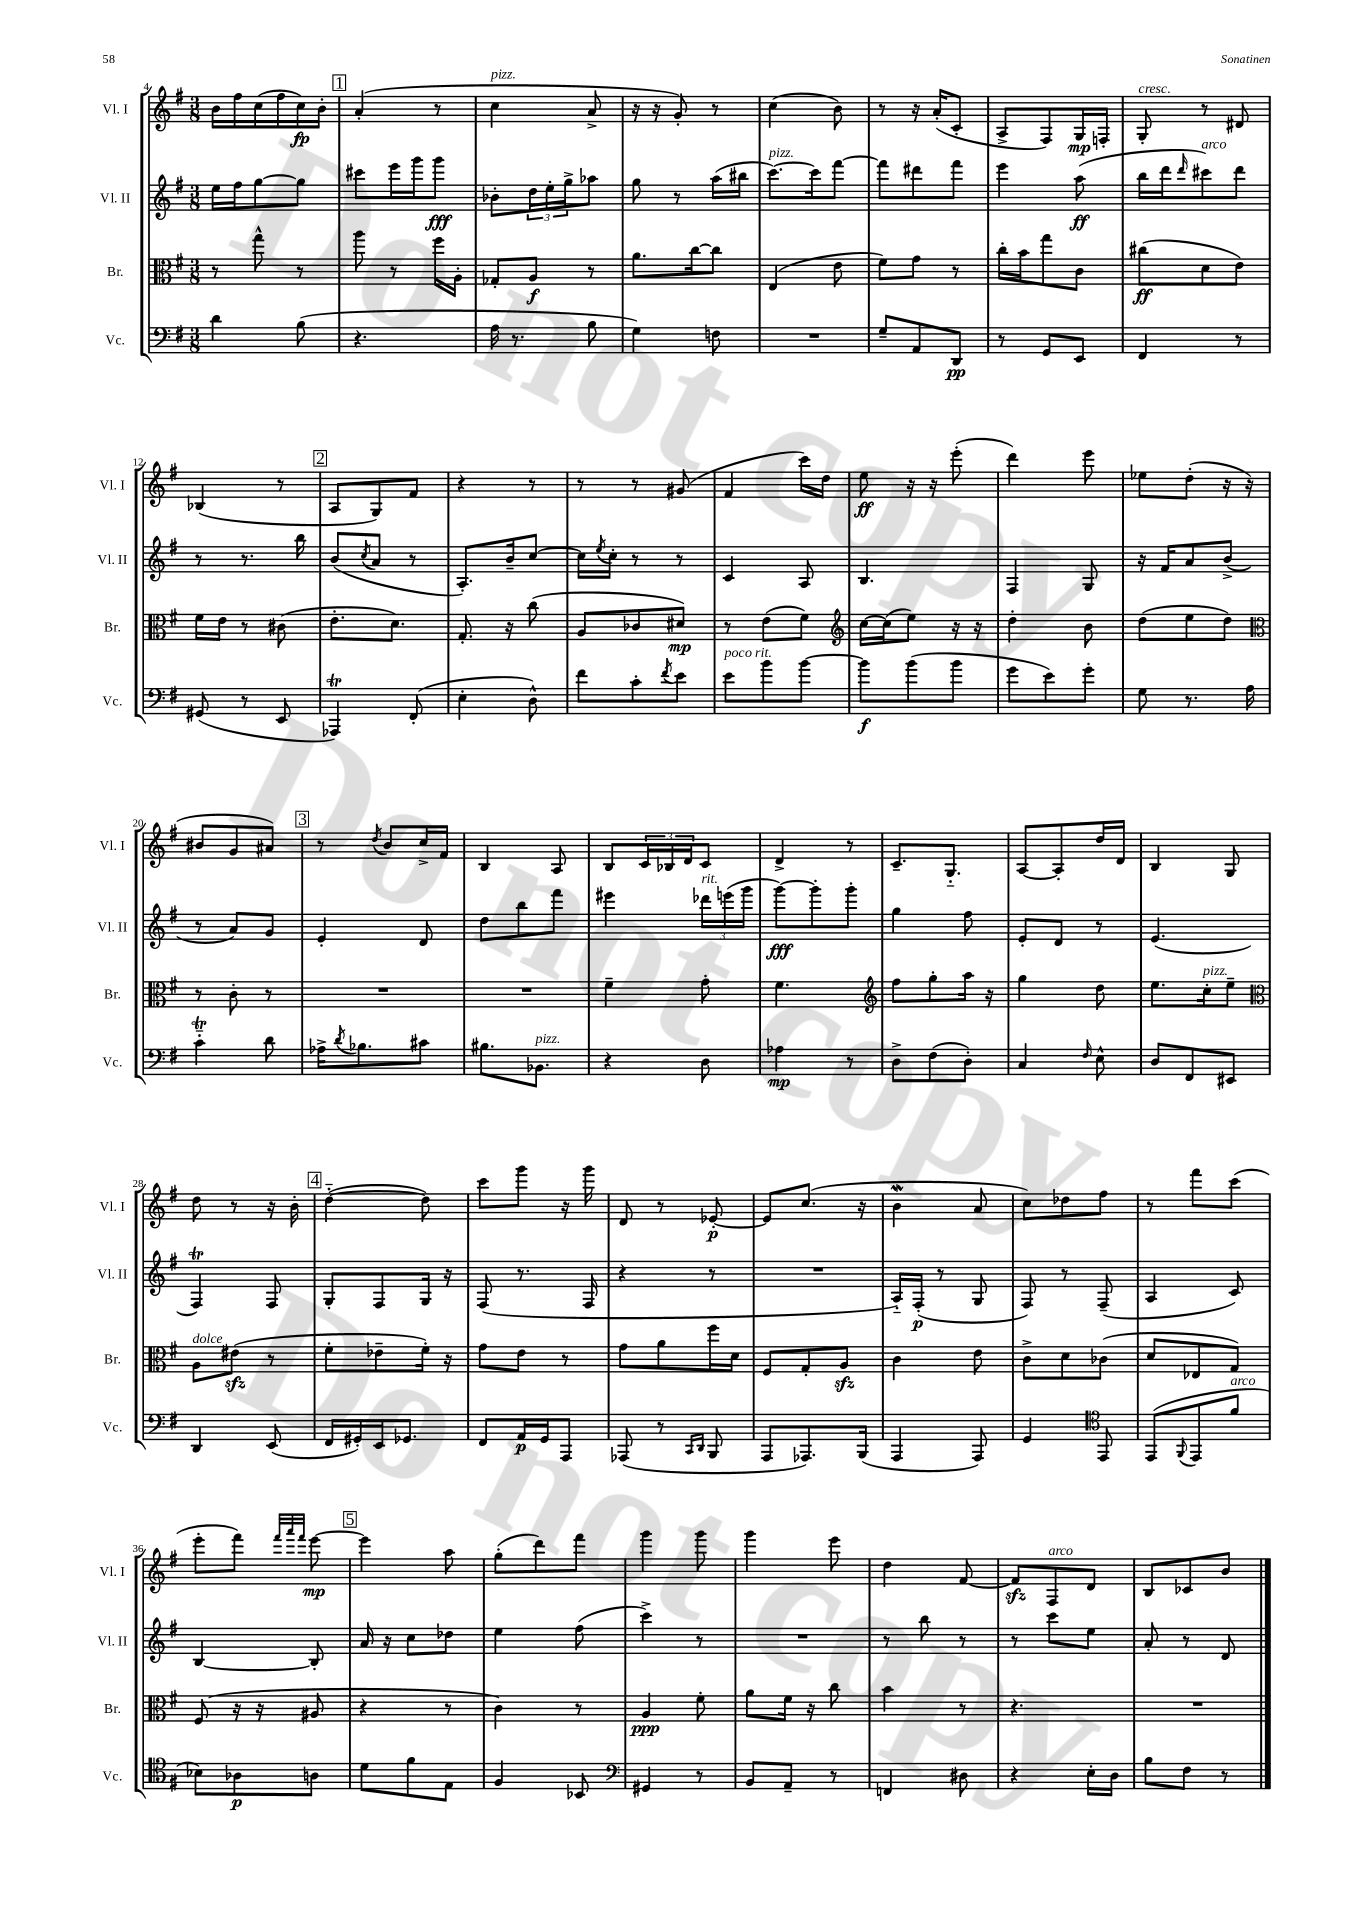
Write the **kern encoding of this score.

**kern	**dynam	**kern	**dynam	**kern	**dynam	**kern	**dynam
*part4	*part4	*part3	*part3	*part2	*part2	*part1	*part1
*staff4	*staff4	*staff3	*staff3	*staff2	*staff2	*staff1	*staff1
*I"Vc.	*	*I"Br.	*	*I"Vl. II	*	*I"Vl. I	*
*I'Vc.	*	*I'Br.	*	*I'Vl. II	*	*I'Vl. I	*
*clefF4	*	*clefC3	*	*clefG2	*	*clefG2	*
*k[f#]	*	*k[f#]	*	*k[f#]	*	*k[f#]	*
*M3/8	*	*M3/8	*	*M3/8	*	*M3/8	*
=4	=4	=4	=4	=4	=4	=4	=4
4d\	.	8r	.	16ee\LL	.	16b\LL	.
.	.	.	.	16ff#\J	.	16ff#\	.
.	.	8gg^^\	.	[8gg\	.	(16cc\	.
.	.	.	.	.	.	16ff#\	.
(8B\	.	8r	.	8gg\J]	.	16cc\)	fp
.	.	.	.	.	.	16b'\JJ	.
!!LO:REH:place=s1:t=1
=5	=5	=5	=5	=5	=5	=5	=5
4.r	.	8aa\	.	8ccc#X\L	.	(4a'/	.
.	.	8r	.	16eee\L	.	.	.
.	.	.	.	16ggg\J	.	.	.
.	.	16ff#\LL	.	8ggg\J	fff	8r	.
.	.	16A'\JJ	.	.	.	.	.
=6	=6	=6	=6	=6	=6	=6	=6
!	!	!	!	!	!	!LO:TX:a:i:t=pizz.	!
16A\	.	8G-X'/L	.	8b-X'\L	.	4cc\	.
8.r	.	.	.	.	.	.	.
.	.	8A/J	f	24dd\L	.	.	.
.	.	.	.	24ee'\	.	.	.
.	.	.	.	24gg^\J	.	.	.
8B\	.	8r	.	8aa-X\J	.	8a^/	.
=7	=7	=7	=7	=7	=7	=7	=7
4G\)	.	8.a\L	.	8gg\	.	16r	.
.	.	.	.	.	.	16r	.
.	.	.	.	8r	.	8g'/)	.
.	.	[16cc\k	.	.	.	.	.
8Fn\	.	8cc\J]	.	(16aa\LL	.	8r	.
.	.	.	.	16bb#X\JJ	.	.	.
=8	=8	=8	=8	=8	=8	=8	=8
!	!	!	!	!LO:TX:a:i:t=pizz.	!	!	!
4.r	.	(4E/	.	[8.ccc\L)	.	(4cc\	.
.	.	.	.	16ccc\k]	.	.	.
.	.	8e\	.	[8fff#\J	.	8b\)	.
=9	=9	=9	=9	=9	=9	=9	=9
8G~/L	.	8f#\L)	.	8fff#\L]	.	8r	.
8AA/	.	8g\J	.	8ddd#X\	.	16r	.
.	.	.	.	.	.	(16a'/KL	.
8DD/J	pp	8r	.	8fff#\J	.	8c'/J	.
=10	=10	=10	=10	=10	=10	=10	=10
8r	.	16cc'\LL	.	4eee\	.	8A^/L	.
.	.	16b\J	.	.	.	.	.
8GG/L	.	8gg\	.	.	.	8F#/)	.
8EE/J	.	8c\J	.	(8aa\	ff	16G/L	mp
.	.	.	.	.	.	16Fn'/JJ	.
=11	=11	=11	=11	=11	=11	=11	=11
!	!	!	!	!	!	!LO:TX:a:i:t=cresc.	!
4FF#/	.	(8cc#X\L	ff	16bb\LL	.	8G'/	.
.	.	.	.	16ddd\J	.	.	.
.	.	.	.	16qqddd/	.	.	.
!	!	!	!	!LO:TX:a:i:t=arco	!	!	!
.	.	8d\	.	8ccc#X\)	.	8r	.
8r	.	8e\J)	.	8ddd\J	.	8d#X/	.
!!LO:LB:g=z
=12	=12	=12	=12	=12	=12	=12	=12
(8GG#X/	.	16f#\LL	.	8r	.	(4B-X/	.
.	.	16e\JJ	.	.	.	.	.
8r	.	8r	.	8.r	.	.	.
8EE/	.	(8c#X\	.	.	.	8r	.
.	.	.	.	16bb\	.	.	.
!!LO:REH:place=s1:t=2
=13	=13	=13	=13	=13	=13	=13	=13
4AAA-XT/)	.	8.e'\L	.	(8b/L	.	8A/L	.
.	.	.	.	8qcc/	.	.	.
.	.	.	.	8a/J	.	8G/)	.
.	.	8.d\J)	.	.	.	.	.
(8FF#'/	.	.	.	8r	.	8f#/J	.
=14	=14	=14	=14	=14	=14	=14	=14
4E'\	.	8.G'/	.	8.A'/L)	.	4r	.
.	.	16r	.	16b~/k	.	.	.
8D^^\)	.	(8cc\	.	[8cc/J	.	8r	.
=15	=15	=15	=15	=15	=15	=15	=15
8f#\L	.	8A/L	.	16cc\LL]	.	8r	.
.	.	.	.	8qee/	.	.	.
.	.	.	.	16cc'\JJ	.	.	.
8c'\	.	8c-X/	.	8r	.	8r	.
8qf#/	.	.	.	.	.	.	.
8e\J	.	8d#X/J)	mp	8r	.	(8g#X/	.
=16	=16	=16	=16	=16	=16	=16	=16
!LO:TX:a:i:t=poco rit.	!	!	!	!	!	!	!
8e\L	.	8r	.	4c/	.	4f#/	.
8b\	.	(8e\L	.	.	.	.	.
[8b\J	.	8f#\J)	.	8A/	.	16ccc\LL)	.
.	.	.	.	.	.	16dd\JJ	.
=17	=17	=17	=17	=17	=17	=17	=17
*	*	*clefG2	*	*	*	*	*
8b\L]	f	[16cc\LL	.	4.B/	.	8ee\	ff
.	.	(16cc\J]	.	.	.	.	.
(8b\	.	8ee\J)	.	.	.	16r	.
.	.	.	.	.	.	16r	.
8b\J	.	16r	.	.	.	(8eee'\	.
.	.	16r	.	.	.	.	.
=18	=18	=18	=18	=18	=18	=18	=18
8g\L	.	4dd'\	.	4F#/	.	4ddd\)	.
8e\)	.	.	.	.	.	.	.
8g'\J	.	8b\	.	8G/	.	8eee\	.
=19	=19	=19	=19	=19	=19	=19	=19
8G\	.	(8dd\L	.	16r	.	8ee-X\L	.
.	.	.	.	16f#/KL	.	.	.
8.r	.	8ee\	.	8a/	.	(8dd'\J	.
.	.	8dd\J)	.	(8b^/J	.	16r	.
16A\	.	.	.	.	.	16r	.
!!LO:LB:g=z
=20	=20	=20	=20	=20	=20	=20	=20
*	*	*clefC3	*	*	*	*	*
4cT\	.	8r	.	8r	.	8b#X/L	.
.	.	8c'\	.	8a/L)	.	8g/	.
8d\	.	8r	.	8g/J	.	8a#X/J)	.
!!LO:REH:place=s1:t=3
=21	=21	=21	=21	=21	=21	=21	=21
16A-X^\KL	.	4.r	.	4e'/	.	8r	.
8qd/	.	.	.	.	.	.	.
8.B-X\	.	.	.	.	.	.	.
.	.	.	.	.	.	8qdd/	.
.	.	.	.	.	.	8b/L	.
8c#X\J	.	.	.	8d/	.	16cc^/L	.
.	.	.	.	.	.	16f#/JJ	.
=22	=22	=22	=22	=22	=22	=22	=22
8.B#X\L	.	4.r	.	8dd\L	.	4B/	.
.	.	.	.	8bb\	.	.	.
!LO:TX:a:i:t=pizz.	!	!	!	!	!	!	!
8.BB-X\J	.	.	.	.	.	.	.
.	.	.	.	8fff#\J	.	8A/	.
=23	=23	=23	=23	=23	=23	=23	=23
4r	.	4f#~\	.	4eee#X\	.	8B/L	.
.	.	.	.	.	.	24c/L	.
.	.	.	.	.	.	24B-X/	.
.	.	.	.	.	.	24d/J	.
!	!	!	!	!LO:TX:a:i:t=rit.	!	!	!
8D\	.	8g'\	.	24ddd-X\LL	.	8c/J	.
.	.	.	.	(24eeen\	.	.	.
.	.	.	.	24ggg\JJ	.	.	.
=24	=24	=24	=24	=24	=24	=24	=24
4A-X\	mp	4.f#\	.	[8ggg\L)	fff	4d^/	.
.	.	.	.	8ggg'\]	.	.	.
8r	.	.	.	8ggg'\J	.	8r	.
=25	=25	=25	=25	=25	=25	=25	=25
*	*	*clefG2	*	*	*	*	*
8D^\L	.	8ff#\L	.	4gg\	.	8.c~/L	.
(8F#\	.	8gg'\	.	.	.	.	.
.	.	.	.	.	.	8.G/J	.
8D'\J)	.	16aa\Jk	.	8ff#\	.	.	.
.	.	16r	.	.	.	.	.
=26	=26	=26	=26	=26	=26	=26	=26
4C/	.	4gg\	.	8e'/L	.	[8A/L	.
.	.	.	.	8d/J	.	8A'/]	.
16qqF#/	.	.	.	.	.	.	.
8E^^\	.	8dd\	.	8r	.	16dd/L	.
.	.	.	.	.	.	16d/JJ	.
=27	=27	=27	=27	=27	=27	=27	=27
8D/L	.	8.ee\L	.	(4.e/	.	4B/	.
8FF#/	.	.	.	.	.	.	.
!	!	!LO:TX:a:i:t=pizz.	!	!	!	!	!
.	.	16cc'\k	.	.	.	.	.
8EE#X/J	.	8ee~\J	.	.	.	8G/	.
!!LO:LB:g=z
=28	=28	=28	=28	=28	=28	=28	=28
*	*	*clefC3	*	*	*	*	*
!	!	!LO:TX:a:i:t=dolce	!	!	!	!	!
4DD/	.	8A\L	.	4F#t/)	.	8dd\	.
.	.	(8e#Xzz\J	.	.	.	8r	.
(8EE/	.	8r	.	8F#/	.	16r	.
.	.	.	.	.	.	16b'\	.
!!LO:REH:place=s1:t=4
=29	=29	=29	=29	=29	=29	=29	=29
16FF#/LL	.	8f#'\L	.	8G'/L	.	([4dd\	.
16GG#X'/)	.	.	.	.	.	.	.
16EE/J	.	8e-X~\	.	8F#/	.	.	.
8.GG-X/J	.	.	.	.	.	.	.
.	.	16f#'\Jk)	.	16G/Jk	.	8dd\])	.
.	.	16r	.	16r	.	.	.
=30	=30	=30	=30	=30	=30	=30	=30
8FF#/L	.	8g\L	.	(8F#/	.	8ccc\L	.
16AA/L	p	8e\J	.	8.r	.	8ggg\J	.
16GG/J	.	.	.	.	.	.	.
8AAA/J	.	8r	.	.	.	16r	.
.	.	.	.	16F#/	.	16ggg\	.
=31	=31	=31	=31	=31	=31	=31	=31
(8AAA-X/	.	8g\L	.	4r	.	8d/	.
8r	.	8a\	.	.	.	8r	.
16qqCC/LL	.	.	.	.	.	.	.
16qqDD/JJ	.	.	.	.	.	.	.
8BBB/	.	16ff#\L	.	8r	.	[8e-X'/	p
.	.	16d\JJ	.	.	.	.	.
=32	=32	=32	=32	=32	=32	=32	=32
8AAA/L	.	8F#/L	.	4.r	.	8e-/L]	.
8.AAA-X/)	.	8G'/	.	.	.	(8.cc/J	.
.	.	8Azz/J	.	.	.	.	.
(16BBB/Jk	.	.	.	.	.	16r	.
=33	=33	=33	=33	=33	=33	=33	=33
4AAA/	.	4c\	.	16A/LL)	.	4bW\	.
.	.	.	.	(16F#'/JJ	p	.	.
.	.	.	.	8r	.	.	.
8AAA/)	.	8e\	.	8G/	.	8a/	.
=34	=34	=34	=34	=34	=34	=34	=34
4GG/	.	8c^\L	.	8F#/)	.	8cc\L)	.
.	.	8d\	.	8r	.	8dd-X\	.
*clefC4	*	*	*	*	*	*	*
8EE/	.	(8c-X\J	.	(8F#~/	.	8ff#\J	.
=35	=35	=35	=35	=35	=35	=35	=35
(8EE/L	.	8d/L	.	4A/	.	8r	.
8qqFF#/	.	.	.	.	.	.	.
8EE/	.	8E-X/	.	.	.	8fff#\L	.
!LO:TX:a:i:t=arco	!	!	!	!	!	!	!
8f#/J	.	8G/J)	.	8c/)	.	(8ccc\J	.
!!LO:LB:g=z
=36	=36	=36	=36	=36	=36	=36	=36
8B-X\L)	.	(8F#/	.	[4B/	.	8eee'\L	.
8A-X\	p	16r	.	.	.	8fff#\J)	.
.	.	16r	.	.	.	.	.
.	.	.	.	.	.	32qqfff#/LLL	.
.	.	.	.	.	.	32qqaaa/	.
.	.	.	.	.	.	32qqfff#/JJJ	.
8An\J	.	8A#X/	.	8B'/]	.	[8eee\	mp
!!LO:REH:place=s1:t=5
=37	=37	=37	=37	=37	=37	=37	=37
8d\L	.	4r	.	16a/	.	4eee\]	.
.	.	.	.	16r	.	.	.
8f#\	.	.	.	8cc\L	.	.	.
8E\J	.	8r	.	8dd-X\J	.	8aa\	.
=38	=38	=38	=38	=38	=38	=38	=38
4F#/	.	4c\)	.	4ee\	.	(8gg'\L	.
.	.	.	.	.	.	8ddd\)	.
8BB-X/	.	8r	.	(8ff#\	.	8fff#\J	.
=39	=39	=39	=39	=39	=39	=39	=39
*clefF4	*	*	*	*	*	*	*
4GG#X/	.	4A/	ppp	4ccc^\)	.	4ggg\	.
8r	.	8f#'\	.	8r	.	8ggg\	.
=40	=40	=40	=40	=40	=40	=40	=40
8BB/L	.	8a\L	.	4.r	.	4ggg\	.
8AA~/J	.	16f#\Jk	.	.	.	.	.
.	.	16r	.	.	.	.	.
8r	.	8cc\	.	.	.	8eee\	.
=41	=41	=41	=41	=41	=41	=41	=41
4FFn/	.	4b\	.	8r	.	4dd\	.
.	.	.	.	8bb\	.	.	.
8D#X\	.	8r	.	8r	.	[8f#/	.
=42	=42	=42	=42	=42	=42	=42	=42
4r	.	4.r	.	8r	.	8f#zz/L]	.
!	!	!	!	!	!	!LO:TX:a:i:t=arco	!
.	.	.	.	8ccc\L	.	8F#/	.
16E'\LL	.	.	.	8ee\J	.	8d/J	.
16D\JJ	.	.	.	.	.	.	.
=43	=43	=43	=43	=43	=43	=43	=43
8B\L	.	4.r	.	8a'/	.	8B/L	.
8F#\J	.	.	.	8r	.	8c-X/	.
8r	.	.	.	8d/	.	8b/J	.
==	==	==	==	==	==	==	==
*-	*-	*-	*-	*-	*-	*-	*-
